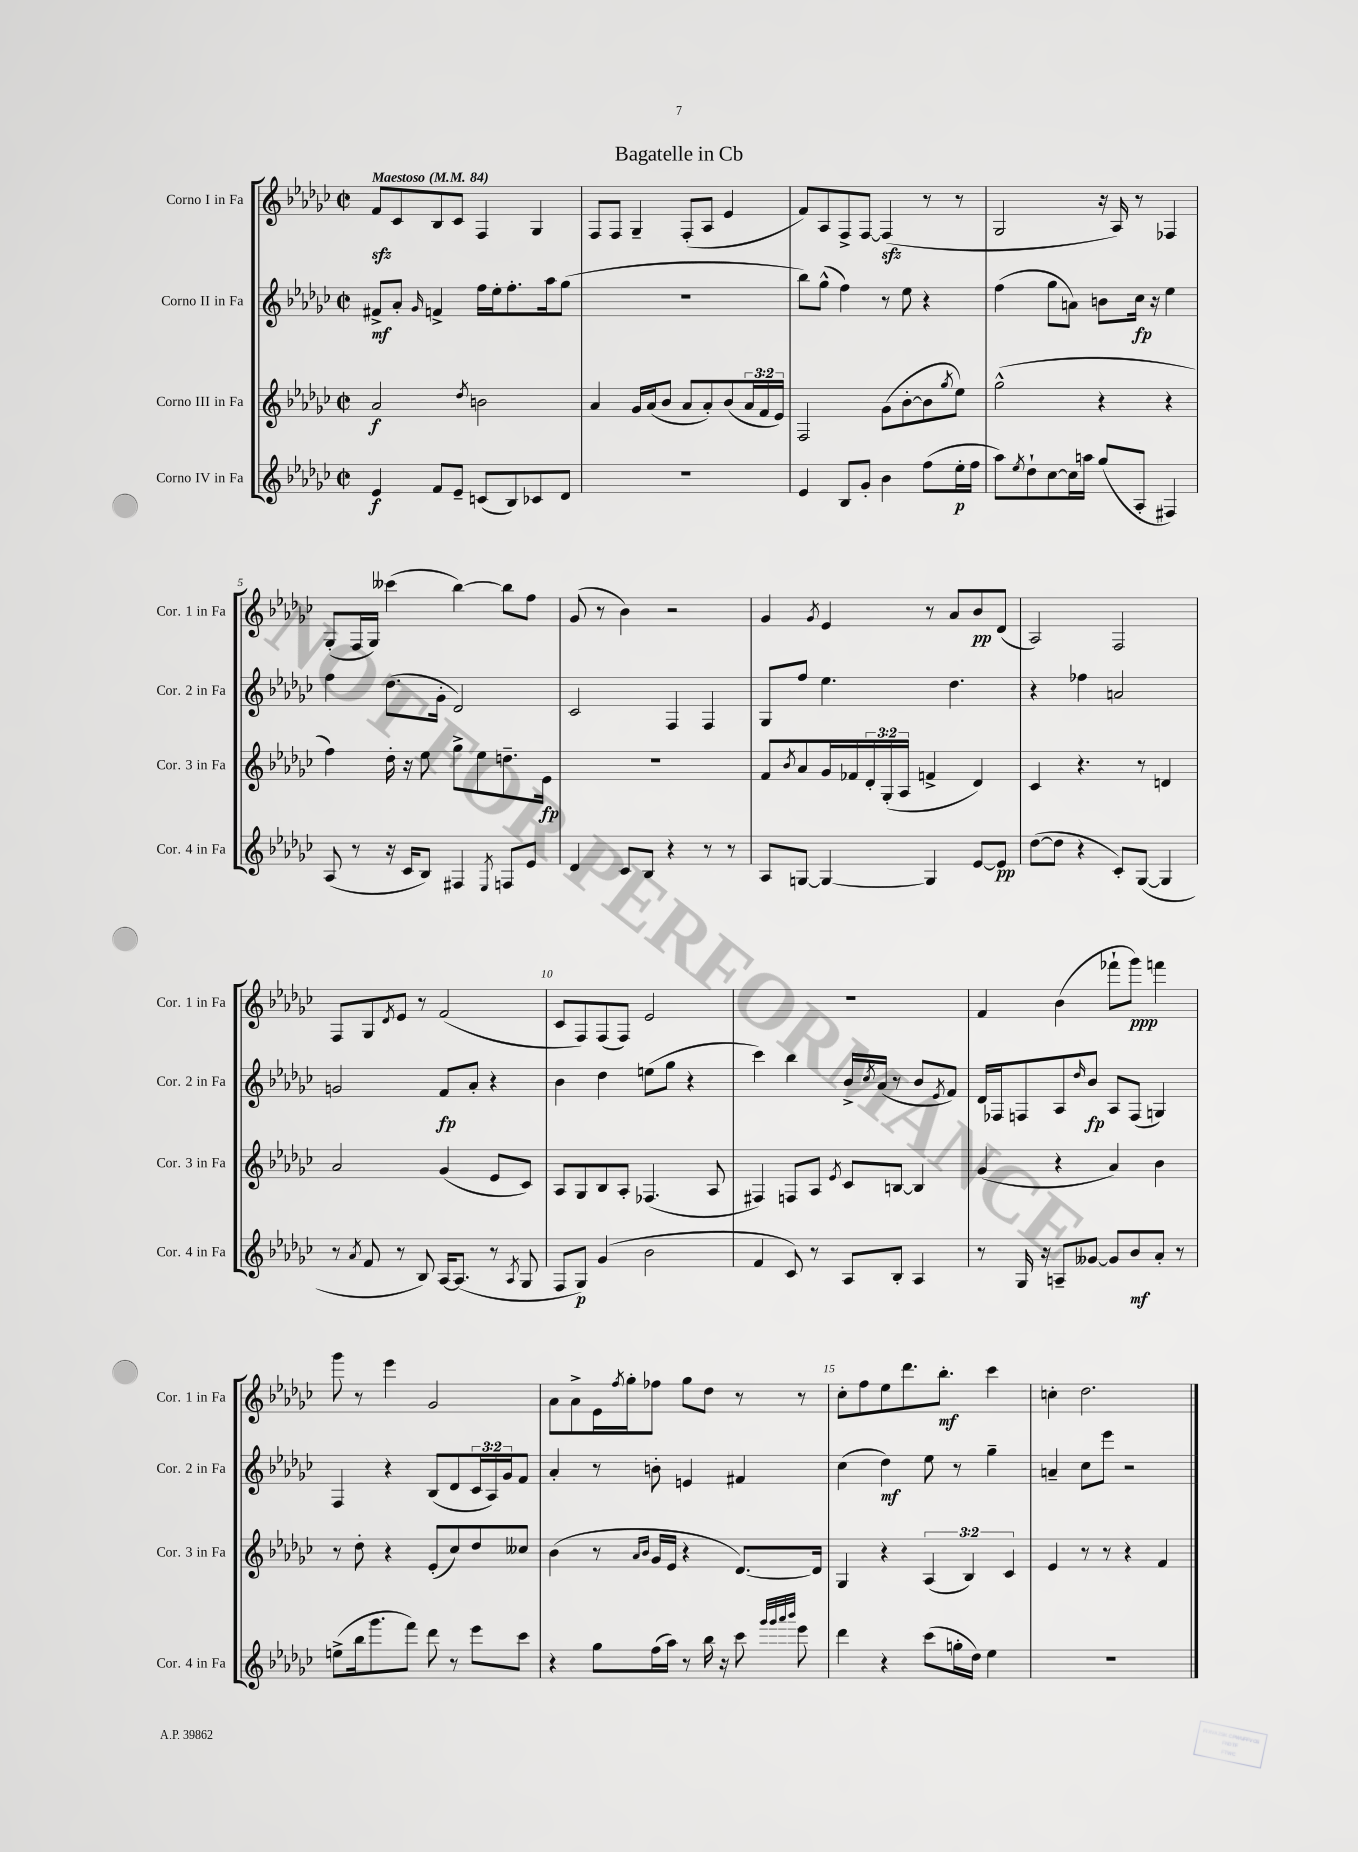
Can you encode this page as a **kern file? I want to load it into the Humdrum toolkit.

**kern	**dynam	**kern	**dynam	**kern	**dynam	**kern	**dynam
*part4	*part4	*part3	*part3	*part2	*part2	*part1	*part1
*staff4	*staff4	*staff3	*staff3	*staff2	*staff2	*staff1	*staff1
*I"Corno IV in Fa	*	*I"Corno III in Fa	*	*I"Corno II in Fa	*	*I"Corno I in Fa	*
*I'Cor. 4 in Fa	*	*I'Cor. 3 in Fa	*	*I'Cor. 2 in Fa	*	*I'Cor. 1 in Fa	*
*clefG2	*	*clefG2	*	*clefG2	*	*clefG2	*
*k[b-e-a-d-g-c-]	*	*k[b-e-a-d-g-c-]	*	*k[b-e-a-d-g-c-]	*	*k[b-e-a-d-g-c-]	*
*M2/2	*	*M2/2	*	*M2/2	*	*M2/2	*
*met(c|)	*	*met(c|)	*	*met(c|)	*	*met(c|)	*
*MM84	*	*MM84	*	*MM84	*	*MM84	*
=1	=1	=1	=1	=1	=1	=1	=1
!	!	!	!	!	!	!LO:TX:a:B:t=Maestoso	!
4e-/	f	2a-/	f	8f#X^/L	mf	8fzz/L	.
.	.	.	.	8a-'/J	.	8c-/	.
.	.	.	.	16qqg-/	.	.	.
8f/L	.	.	.	4fn^/	.	8B-/	.
8e-~/J	.	.	.	.	.	8c-/J	.
.	.	8qdd-/	.	.	.	.	.
(8cn/L	.	2bn\	.	16ff\LL	.	4F/	.
.	.	.	.	16ee-'\J	.	.	.
8B-/)	.	.	.	8.ff'\	.	.	.
8c-X/	.	.	.	.	.	4G-/	.
.	.	.	.	16aa-\k	.	.	.
8d-/J	.	.	.	(8gg-\J	.	.	.
=2	=2	=2	=2	=2	=2	=2	=2
1r	.	4a-/	.	1r	.	8F/L	.
.	.	.	.	.	.	8F/J	.
.	.	16g-/LL	.	.	.	4G-~/	.
.	.	(16a-/J	.	.	.	.	.
.	.	8b-/J	.	.	.	.	.
.	.	8a-/L	.	.	.	(8F'/L	.
.	.	8a-'/)	.	.	.	8A-/J	.
.	.	(8b-/	.	.	.	4e-/	.
.	.	24a-/L	.	.	.	.	.
.	.	24f/	.	.	.	.	.
.	.	24e-/JJ)	.	.	.	.	.
=3	=3	=3	=3	=3	=3	=3	=3
4e-/	.	2F/	.	8bb-\L)	.	8f/L)	.
.	.	.	.	(8gg-^^\J	.	8A-/	.
8B-/L	.	.	.	4ff\)	.	8F^/	.
8g-'/J	.	.	.	.	.	[8F/J	.
4b-\	.	(8g-\L	.	8r	.	(4Fzz/]	.
.	.	[8b-'\	.	8ee-\	.	.	.
(8ff\L	.	8b-\]	.	4r	.	8r	.
.	.	8qgg-/	.	.	.	.	.
16ee-'\L	p	8ee-\J)	.	.	.	8r	.
16ff\JJ	.	.	.	.	.	.	.
=4	=4	=4	=4	=4	=4	=4	=4
8aa-\L)	.	(2gg-^^\	.	(4ff\	.	2G-/	.
8qee-/	.	.	.	.	.	.	.
8dd-`\	.	.	.	.	.	.	.
[8cc-\	.	.	.	8gg-\L	.	.	.
16cc-\L]	.	.	.	8an\J)	.	.	.
16aan\JJ	.	.	.	.	.	.	.
(8gg-/L	.	4r	.	8bn\L	.	16r	.
.	.	.	.	.	.	16A-/)	.
8A-'/J	.	.	.	16cc-\Jk	fp	8r	.
.	.	.	.	16r	.	.	.
4F#X/)	.	4r	.	4ee-\	.	4F-X/	.
!!LO:LB:g=z
=5	=5	=5	=5	=5	=5	=5	=5
(8A-/	.	4ff\)	.	4ff\	.	(8G-'/L	.
8r	.	.	.	.	.	16F/L	.
.	.	.	.	.	.	16G-/JJ)	.
16r	.	16dd-'\	.	(8.dd-\L	.	(4ccc--X\	.
16c-/KL	.	16r	.	.	.	.	.
8B-/J)	.	8ee-\	.	.	.	.	.
.	.	.	.	16g-'\Jk	.	.	.
4F#X/	.	8gg-^\L	.	2d-/)	.	[4bb-\)	.
.	.	8ee-\	.	.	.	.	.
8qE-/	.	.	.	.	.	.	.
8Fn/L	.	8.ddn~\	.	.	.	8bb-\L]	.
8e-/J	.	.	.	.	.	8ff\J	.
.	.	16e-\Jk	fp	.	.	.	.
=6	=6	=6	=6	=6	=6	=6	=6
4d-/	.	1r	.	2c-/	.	(8g-/	.
.	.	.	.	.	.	8r	.
8c-/L	.	.	.	.	.	4b-\)	.
8B-/J	.	.	.	.	.	.	.
4r	.	.	.	4F/	.	2r	.
8r	.	.	.	4F/	.	.	.
8r	.	.	.	.	.	.	.
=7	=7	=7	=7	=7	=7	=7	=7
8A-/L	.	8f/L	.	8G-/L	.	4g-/	.
.	.	8qb-/	.	.	.	.	.
[8Gn/J	.	8a-/	.	8ff/J	.	.	.
.	.	.	.	.	.	8qg-/	.
4G/_	.	16g-/L	.	4.ee-\	.	4e-/	.
.	.	16f-X/	.	.	.	.	.
.	.	24d-'/	.	.	.	.	.
.	.	(24G-'/	.	.	.	.	.
.	.	24A-/JJ	.	.	.	.	.
4G/]	.	4fn^/	.	.	.	8r	.
.	.	.	.	4.dd-\	.	8a-/L	.
[8e-/L	.	4d-/)	.	.	.	8b-/	pp
8e-/J]	pp	.	.	.	.	(8d-/J	.
=8	=8	=8	=8	=8	=8	=8	=8
([8dd-\L	.	4c-/	.	4r	.	2A-/)	.
8dd-\J]	.	.	.	.	.	.	.
4r	.	4.r	.	4ff-X\	.	.	.
8c-'/L)	.	.	.	2an/	.	2F/	.
([8G-/J	.	8r	.	.	.	.	.
4G-/]	.	4dn/	.	.	.	.	.
!!LO:LB:g=z
=9	=9	=9	=9	=9	=9	=9	=9
8r	.	2a-/	.	2gn/	.	8F/L	.
8qa-/	.	.	.	.	.	.	.
8f/	.	.	.	.	.	8G-/	.
.	.	.	.	.	.	8qd-/	.
8r	.	.	.	.	.	8e-/J	.
8B-/)	.	.	.	.	.	8r	.
[16A-/KL	.	(4g-/	.	8f/L	fp	(2f/	.
(8.A-/J]	.	.	.	.	.	.	.
.	.	.	.	8a-'/J	.	.	.
8r	.	8e-/L	.	4r	.	.	.
8qA-/	.	.	.	.	.	.	.
8G-/	.	8c-/J)	.	.	.	.	.
=10	=10	=10	=10	=10	=10	=10	=10
8F/L	.	8A-/L	.	4b-\	.	8c-/L	.
8G-/J)	p	8G-/	.	.	.	8F/)	.
(4g-/	.	8B-/	.	4dd-\	.	(8F/	.
.	.	8A-'/J	.	.	.	8F/J)	.
2b-\	.	(4.F-X/	.	(8een\L	.	2e-/	.
.	.	.	.	8gg-\J	.	.	.
.	.	.	.	4r	.	.	.
.	.	8A-/	.	.	.	.	.
=11	=11	=11	=11	=11	=11	=11	=11
4f/	.	4F#X/)	.	4ccc-\)	.	1r	.
8c-/)	.	8Fn/L	.	4bb-\	.	.	.
8r	.	8A-/J	.	.	.	.	.
.	.	8qe-/	.	.	.	.	.
8A-/L	.	8c-/L	.	16b-^/LL	.	.	.
.	.	.	.	8qcc-/	.	.	.
.	.	.	.	(16a-/JJ	.	.	.
8B-'/J	.	[8Bn/J	.	8r	.	.	.
4A-/	.	4B/]	.	8b-/L	.	.	.
.	.	.	.	8qe-/	.	.	.
.	.	.	.	8f/J)	.	.	.
=12	=12	=12	=12	=12	=12	=12	=12
8r	.	(4g-/	.	16d-/LL	.	4f/	.
.	.	.	.	16F-X/J	.	.	.
16G-/	.	.	.	8Fn/	.	.	.
16r	.	.	.	.	.	.	.
8An~/L	.	4r	.	8A-/	.	(4b-\	.
.	.	.	.	16qqdd-/	.	.	.
[8g--X/J	.	.	.	8b-/J	fp	.	.
8g--/L]	.	4a-/)	.	8A-/L	.	8fff-X`\L	.
8b-/	mf	.	.	(8F/J	.	8ggg-\J)	ppp
8a-'/J	.	4b-\	.	4Gn/)	.	4fffn\	.
8r	.	.	.	.	.	.	.
!!LO:LB:g=z
=13	=13	=13	=13	=13	=13	=13	=13
(8een^\L	.	8r	.	4F/	.	8ggg-\	.
16bb-\k	.	8dd-'\	.	.	.	8r	.
8.ggg-\	.	.	.	.	.	.	.
.	.	4r	.	4r	.	4eee-\	.
8fff\J)	.	.	.	.	.	.	.
8ddd-\	.	(8e-'/L	.	(8B-/L	.	2g-/	.
8r	.	8cc-/)	.	8d-/	.	.	.
8eee-\L	.	8dd-/	.	24c-/L	.	.	.
.	.	.	.	24A-/)	.	.	.
.	.	.	.	24g-/J	.	.	.
8ccc-\J	.	8cc--X/J	.	8f/J	.	.	.
=14	=14	=14	=14	=14	=14	=14	=14
4r	.	(4b-\	.	4a-'/	.	8a-\L	.
.	.	.	.	.	.	8a-^\	.
8gg-\L	.	8r	.	8r	.	16e-\L	.
.	.	.	.	.	.	8qff/	.
.	.	.	.	.	.	16gg-'\J	.
.	.	16qqa-/LL	.	.	.	.	.
.	.	16qqb-/JJ	.	.	.	.	.
(16ff\L	.	16g-/LL	.	8bn'\	.	8ff-X\J	.
16aa-\JJ)	.	16e-/JJ	.	.	.	.	.
8r	.	4r	.	4en/	.	8gg-\L	.
16bb-\	.	.	.	.	.	8dd-\J	.
16r	.	.	.	.	.	.	.
8ccc-\	.	[8.d-/L)	.	4f#X/	.	8r	.
32qqggg-/LLL	.	.	.	.	.	.	.
32qqggg-/	.	.	.	.	.	.	.
32qqaaa-/	.	.	.	.	.	.	.
32qqbbb-/JJJ	.	.	.	.	.	.	.
8eee-\	.	.	.	.	.	8r	.
.	.	16d-/Jk]	.	.	.	.	.
=15	=15	=15	=15	=15	=15	=15	=15
4ddd-\	.	4G-/	.	(4cc-\	.	8cc-'\L	.
.	.	.	.	.	.	8ff\	.
4r	.	4r	.	4dd-\)	mf	8ee-\	.
.	.	.	.	.	.	8.ddd-\	.
(8ccc-\L	.	(6A-/	.	8ee-\	.	.	.
.	.	.	.	.	.	8.bb-'\J	mf
16ggn'\L	.	.	.	8r	.	.	.
.	.	6B-/)	.	.	.	.	.
16dd-\JJ)	.	.	.	.	.	.	.
4ee-\	.	.	.	4gg-~\	.	4ccc-\	.
.	.	6c-/	.	.	.	.	.
=16	=16	=16	=16	=16	=16	=16	=16
1r	.	4e-/	.	4an~/	.	4ccn'\	.
.	.	8r	.	8cc-\L	.	2.dd-\	.
.	.	8r	.	8eee-\J	.	.	.
.	.	4r	.	2r	.	.	.
.	.	4f/	.	.	.	.	.
==	==	==	==	==	==	==	==
*-	*-	*-	*-	*-	*-	*-	*-
